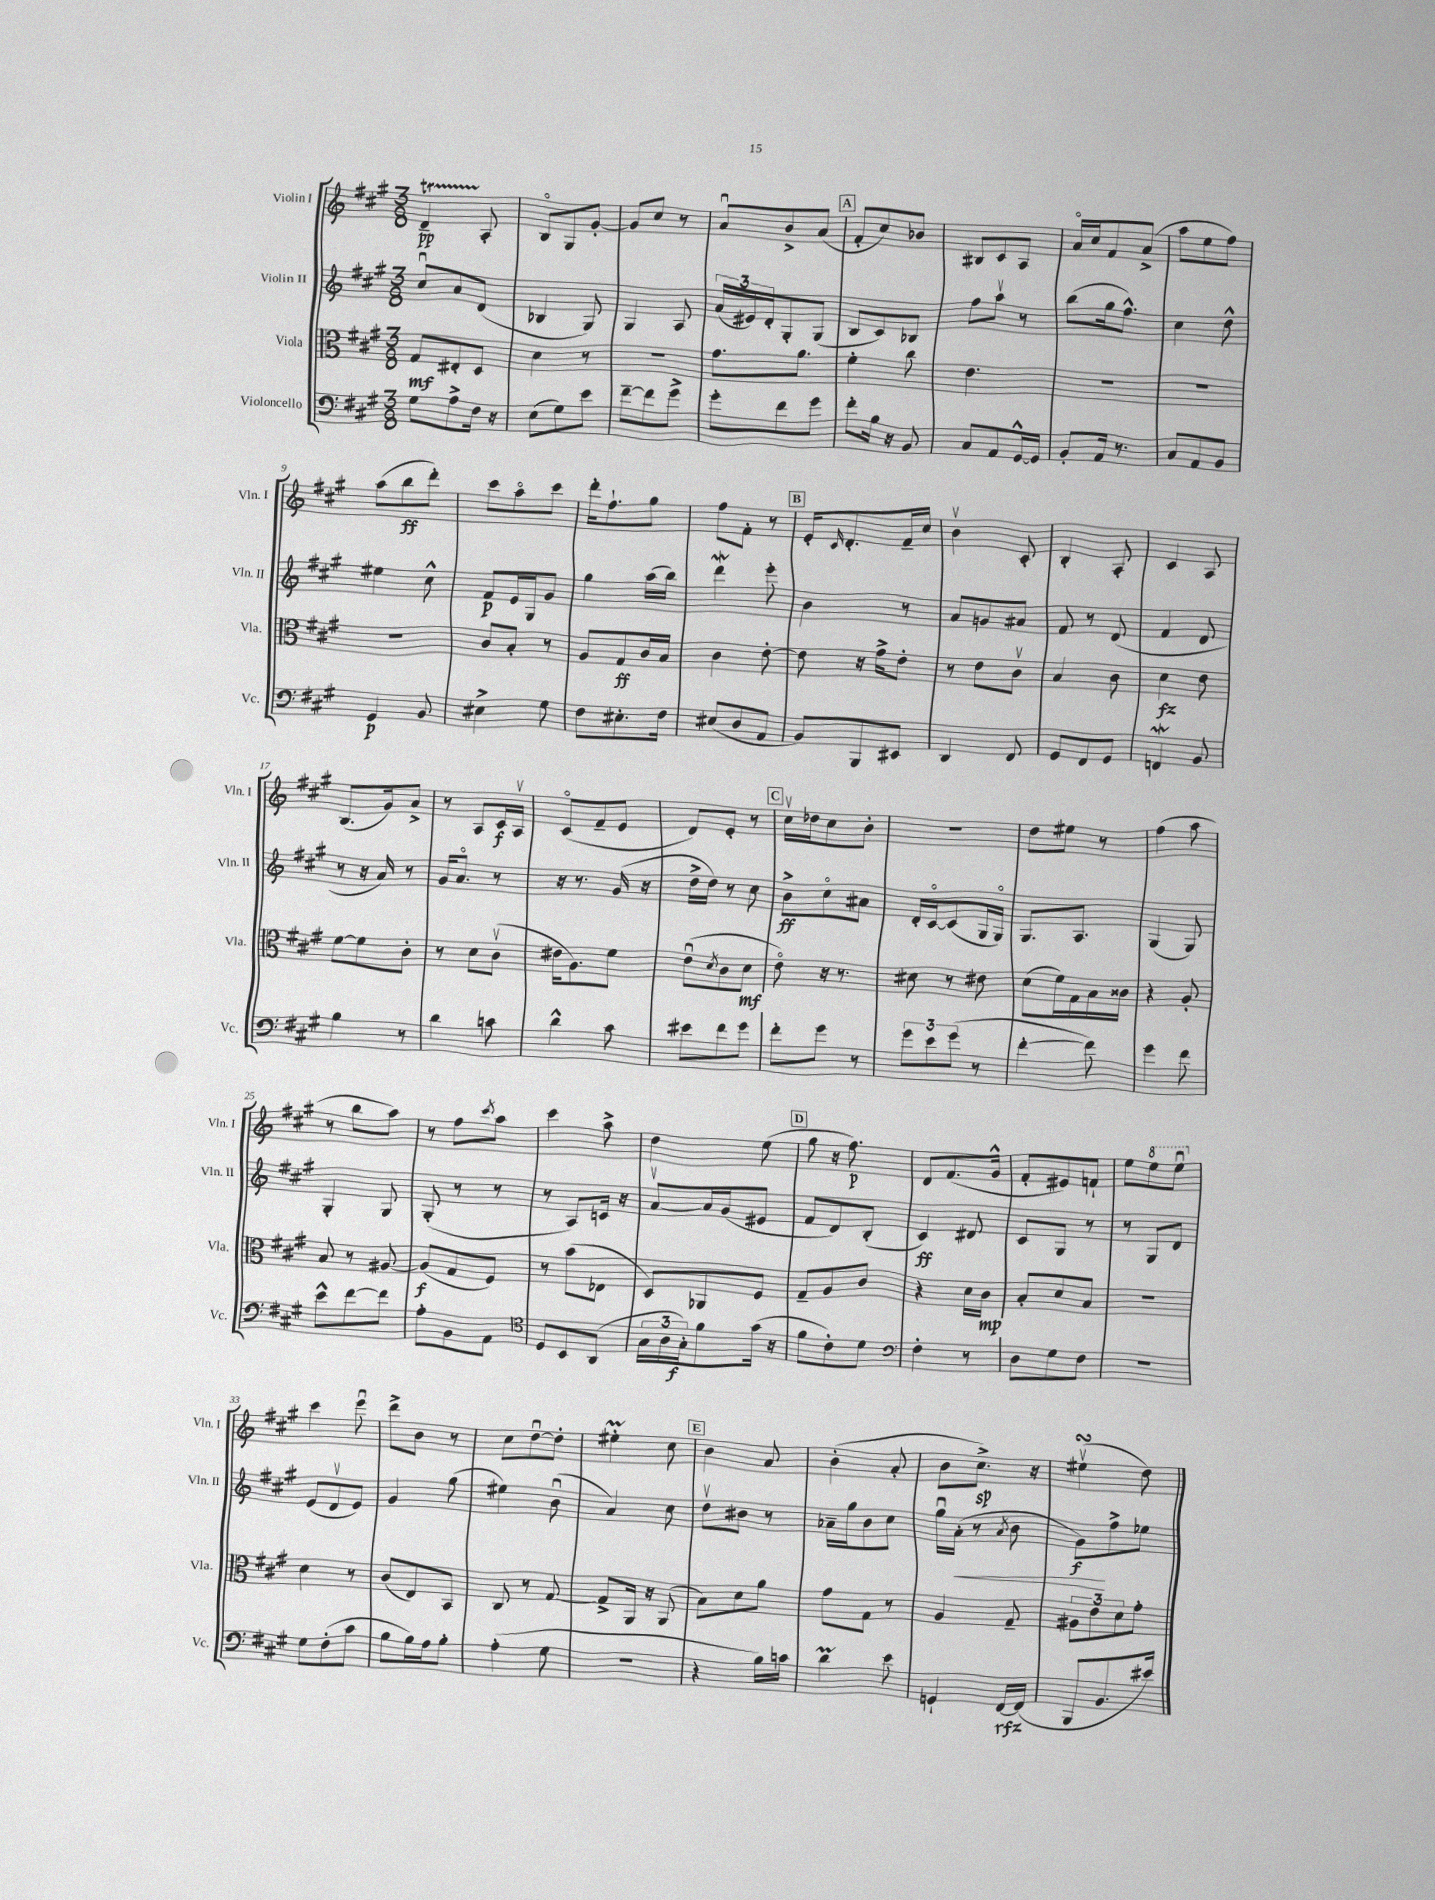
<<
\new StaffGroup <<
\new Staff = "s0" \with { instrumentName = "Violin I" shortInstrumentName = "Vln. I" } {
    \clef treble \key a \major \numericTimeSignature \time 3/8
    d'4--\startTrillSpan\pp a8-.\stopTrillSpan |
    b8\flageolet gis8 gis'8~-. |
    gis'8 cis''8 r8 |
    a'8\downbow b'8-> a'8( |
    \mark \markup { \box "A" } fis'8-. cis''8) bes'8 |
    bis8 cis'8 a8 |
    a'16\flageolet cis''16 fis'8 a'8->( |
    a''8 e''8 fis''8) |
    a''8( b''8\ff d'''8-.) |
    cis'''8 a''8\flageolet cis'''8 |
    d'''16-. fis''8.-! gis''8 |
    fis''8 fis'8-. r8 |
    \mark \markup { \box "B" } e'16-. \grace { cis'16 } d'8.-. fis'16-- cis''16 |
    b'4\upbow cis'8-. |
    b4-. a8-. |
    cis'4 a8 |
    b8.( gis'16) a'8-> |
    r8 a8 cis'16\f a16\upbow |
    cis'8\flageolet( fis'8-- e'8 |
    d'8) e'8-. r8 |
    \mark \markup { \box "C" } cis''16\upbow des''16 cis''8 b'8-. |
    R4. |
    d''8 eis''8 r8 |
    fis''4( a''8 |
    r8 b''8 a''8) |
    r8 fis''8 \acciaccatura { cis'''8 } a''8 |
    cis'''4 a''8-> |
    d''4 e''8( |
    \mark \markup { \box "D" } gis''8 r16 fis''8.\p) |
    d'8 fis'8.( gis'16-^ |
    fis'8-. eis'8) f'8-! |
    e''8 \ottava #1 e'''8 e'''8\downbow \ottava #0 |
    cis'''4 e'''8\downbow |
    d'''8-> b'8 r8 |
    cis''8 d''8~\downbow d''8-. |
    eis''4-.\prall cis''8 |
    \mark \markup { \box "E" } b'4 a'8 |
    b'4-.( a'8-. |
    b'8 cis''8.->\sp) r16 |
    eis''4\upbow\turn( d''8) \bar "|." |
}
\new Staff = "s1" \with { instrumentName = "Violin II" shortInstrumentName = "Vln. II" } {
    \clef treble \key a \major \numericTimeSignature \time 3/8
    cis''8\downbow a'8 d'8( |
    bes4 gis8) |
    gis4 a8 |
    \tuplet 3/2 { a'16( eis'16) d'16-. } gis8-. gis8( |
    \mark \markup { \box "A" } b8 cis'8) bes8 |
    fis''8 a''8\upbow r8 |
    b''8( gis''16 fis''8.-^) |
    cis''4 d''8-^ |
    eis''4 cis''8-^ |
    fis'8\p e'16 gis16 gis'8 |
    gis''4 a''16( b''16) |
    d'''4\mordent e'''8-. |
    \mark \markup { \box "B" } b'4 r8 |
    a'8 g'8 ais'8 |
    fis'8 r8 d'8( |
    fis'4 d'8 |
    r8 r16 a'16) r8 |
    gis'16 a'8.\flageolet r8 |
    r16 r8. gis'16( r16 |
    d''16-> d''16) r8 cis''8 |
    \mark \markup { \box "C" } b'8->\ff cis''8\flageolet ais'8 |
    d'16-. cis'16~\flageolet cis'8( gis16 gis16\flageolet) |
    gis8. a8. |
    gis4( gis8) |
    gis4-. gis8 |
    gis8-.( r8 r8 |
    r8 a8) c'16 r16 |
    a'8~\upbow a'16 gis'16( eis'8 |
    \mark \markup { \box "D" } fis'8 d'8) b8-.( |
    cis'4\ff) dis'8 |
    cis'8 gis8 r8 |
    r8 gis8 d'8 |
    e'8( d'8\upbow e'8) |
    gis'4 gis''8( |
    eis''4) b'8\downbow( |
    a'4) cis''8 |
    \mark \markup { \box "E" } d''8\upbow bis'8 r8 |
    aes'16-- gis''16 b'8 cis''8 |
    gis''16\downbow a'16-.\<( r8 \acciaccatura { a'8 } b'8 |
    gis'8\f\!) fis''8-> ees''8 \bar "|." |
}
\new Staff = "s2" \with { instrumentName = "Viola" shortInstrumentName = "Vla." } {
    \clef alto \key a \major \numericTimeSignature \time 3/8
    gis8\mf eis8-. d8 |
    d'4 r8 |
    R4. |
    gis'8. a'8. |
    \mark \markup { \box "A" } fis'4-. cis''8 |
    e'4. |
    R4. |
    R4. |
    R4. |
    cis'8 b8-. r8 |
    a8 gis8\ff cis'16 b16 |
    cis'4 e'8~-. |
    \mark \markup { \box "B" } e'8 r16 gis'16-> e'8-. |
    r8 e'8 cis'8\upbow |
    b4 cis'8 |
    d'4\fz e'8 |
    fis'8~ fis'8 cis'8-. |
    r8 d'8 cis'8\upbow( |
    eis'16 a8.) fis'8 |
    e'8\downbow( \acciaccatura { d'8 } cis'8 d'8\mf |
    \mark \markup { \box "C" } e'8\flageolet) r16 r8. |
    dis'8 r8 eis'8 |
    d'8( fis'16) gis16 b16 cisis'16 |
    r4 a8-. |
    b8 r8 ais8~ |
    ais8\f( gis8 fis8) |
    r8 b'8( ees8 |
    d8) aes,8 fis8 |
    \mark \markup { \box "D" } gis8-- a8 cis'8 |
    r4 d'16 cis'16\mp |
    b8-. d'8 b8 |
    R4. |
    d'4 r8 |
    cis'8( e8) b,8 |
    cis8 r8 gis8~ |
    gis8-> a,16 r16 a,8( |
    \mark \markup { \box "E" } b8) d'8 a'8 |
    gis'8 gis8 r8 |
    a4 gis8-- |
    \tuplet 3/2 { ais8 e'8 d'8 } gis'8-. \bar "|." |
}
\new Staff = "s3" \with { instrumentName = "Violoncello" shortInstrumentName = "Vc." } {
    \clef bass \key a \major \numericTimeSignature \time 3/8
    gis8 a8-> fis16 r16 |
    e8( gis8) e'8 |
    fis'8~-- fis'8 gis'8-> |
    gis'8-. fis'8 gis'8 |
    \mark \markup { \box "A" } fis'8-. b16 r16 b,8 |
    cis8 a,8 gis,16~-^ gis,16 |
    b,8-. a,16 r8. |
    cis8 a,8 b,8 |
    gis,4\p b,8 |
    eis4-> gis8 |
    fis8 eis8.-. fis16 |
    eis8( d8 a,8 |
    \mark \markup { \box "B" } b,8) b,,8 eis,8 |
    d,4 fis,8 |
    gis,8 fis,8 gis,8 |
    f,4\mordent b,8 |
    b4 r8 |
    d'4 c'8 |
    d'4-^ cis'8 |
    eis'8 fis'8 gis'8 |
    \mark \markup { \box "C" } fis'8-. gis'8 r8 |
    \tuplet 3/2 { gis'8 e'8 gis'8( } r8 |
    fis'4~-. fis'8) |
    gis'4 fis'8 |
    e'8-^ fis'8~ fis'8 |
    a8-. b,8 a,8 |
    \clef tenor d8 b,8 a,8( |
    \tuplet 3/2 { gis16 a16 gis16-.\f) } fis'8 gis'16( r16 |
    \mark \markup { \box "D" } fis'8 cis'8-.) d'8 |
    \clef bass fis4-. r8 |
    d8 gis8 fis8 |
    R4. |
    gis8 fis8-.( cis'8 |
    b8 b16) a16 b8-. |
    a4-.( gis8 |
    R4. |
    \mark \markup { \box "E" } r4 b16) c'16 |
    d'4\prall e'8 |
    g,4-! fis,16~\rfz fis,16( |
    b,,8 b,8. eis'16) \bar "|." |
}
>>
>>
